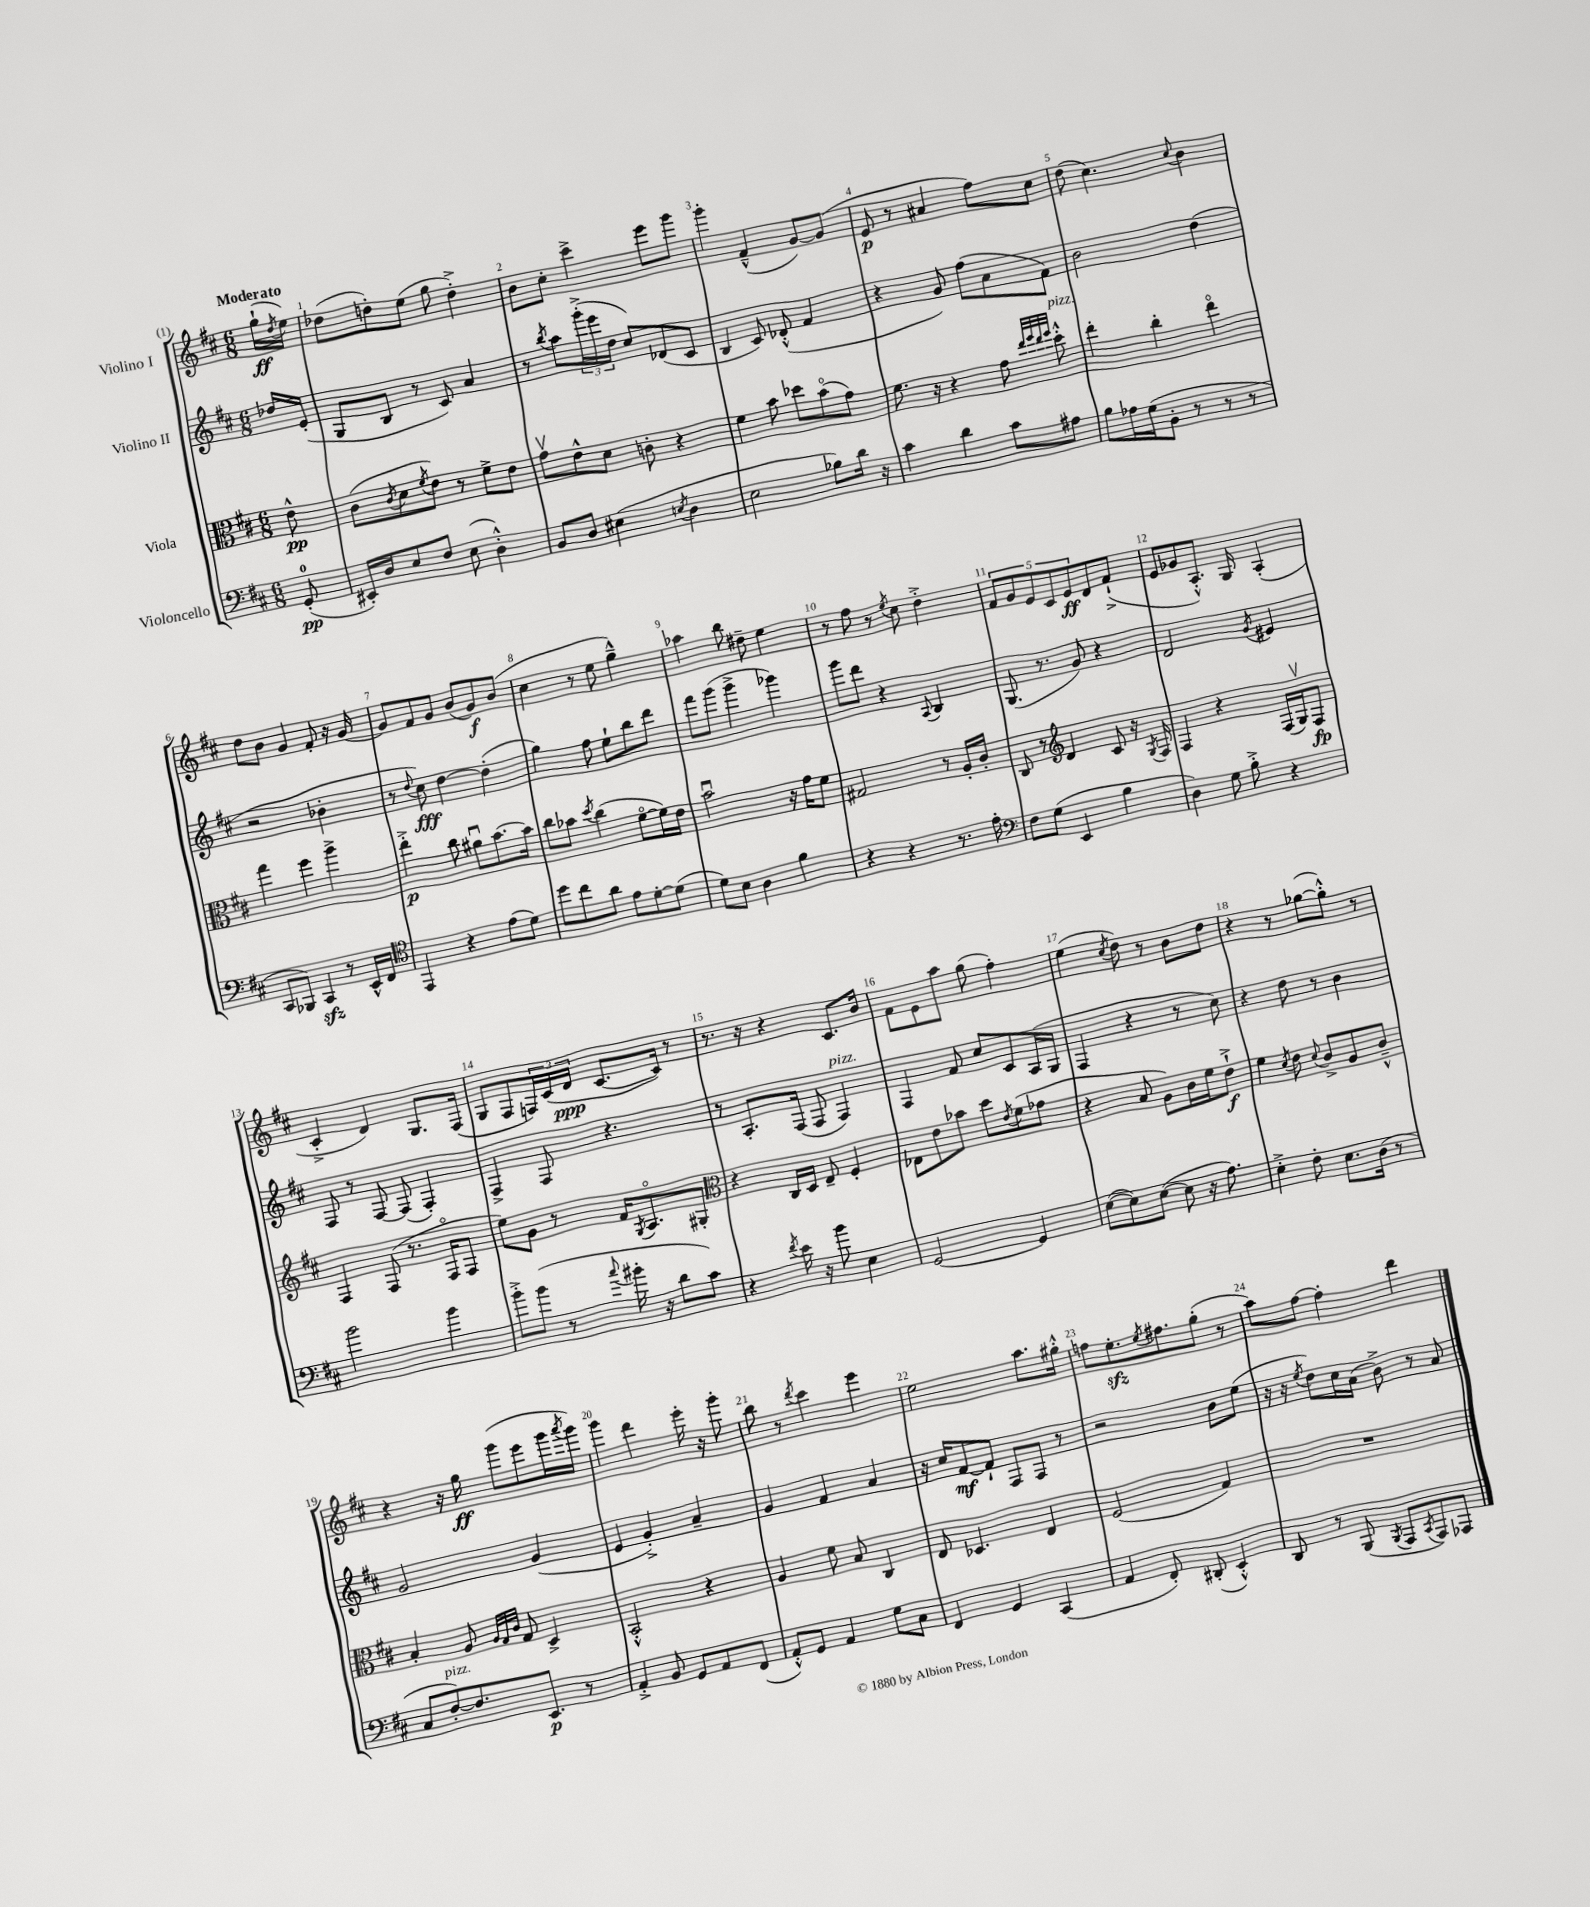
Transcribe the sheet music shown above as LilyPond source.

<<
\new StaffGroup <<
\new Staff = "s0" \with { instrumentName = "Violino I" } {
    \clef treble \key d \major \numericTimeSignature \time 6/8 \partial 8 \tempo "Moderato"
    g''16-!\ff( \acciaccatura { d''8 } e''16) |
    des''8( d''8-.) e''8( g''8 d''4-.->) |
    b'8 cis''8-. cis'''4-> e'''8 g'''8 |
    g'''4-. fis'4---^( g'8~) g'8( |
    e'8\p r8 ais'4 fis''8) cis''8 |
    d''8( cis''4.) \appoggiatura { cis''8 } b'4 |
    d''8 b'8 g'4 fis'8-. r16 g'16~ |
    g'8 fis'8 g'8 b'8( g'8\f) b'8( |
    cis''4 r8 e''8 g''4---^) |
    aes''4 b''8 dis''8-- e''4 |
    r8 fis''8 r8 \acciaccatura { e''8 } cis''8 d''4-.-> |
    \tuplet 5/4 { fis'8 g'8 e'8 cis'8 e'8\ff } d'8 fis'8-!->( |
    e'8 ges'8 a8.-.-^) g16 a4-.( |
    cis'4-.-> d'4) g8. fis16( |
    g8 fis8 \tuplet 3/2 { f16) cis'16( d'16\ppp } cis'8.~ cis'16) r8 |
    r8. r16 r4 cis'8. b'16 |
    fis'8 e'8 a''8 g''8( fis''4-.) |
    e''4( \acciaccatura { cis''8 } d''8) r8 b'8 d''8 |
    r4 r8 ges''8~( ges''8-.-^) r8 |
    r4 r16 g''16\ff g'''8( e'''8 g'''16 \acciaccatura { a'''8 } g'''16) |
    g'''4 d'''4 e'''16-. r16 g'''8-. |
    b''8 r8 \acciaccatura { d'''8 } cis'''4 e'''4 |
    e''2 a''8. gis''16-.-^ |
    f''8 e''8.-.\sfz \acciaccatura { e''8 } fis''8. g''8-.( r8 |
    a''8) fis''8~ fis''4-. d'''4 \bar "|." |
}
\new Staff = "s1" \with { instrumentName = "Violino II" } {
    \clef treble \key d \major \numericTimeSignature \time 6/8 \partial 8
    des''16 e'16-.( |
    g8 b8 r8 cis'8) a'4 |
    r8 \acciaccatura { b''8 } a''8 \tuplet 3/2 { g'''16-.->( e'''16 d''16 } cis''8) des'8( cis'8 |
    b4 cis'8) des'8-.-^( fis'4 |
    r4 g'8) fis''8( a'8 fis'8) |
    b'2 d''4( |
    r2 bes'4-. |
    r8 \appoggiatura { d''8 } cis''8\fff) d''4~ d''4-.( |
    g''4) fis''8 e''8-! b''8 d'''8 |
    fis'''8 g'''8( g'''4-> ges'''4) |
    g'''8 d'''8 r4 \appoggiatura { a8 } b4 |
    g8.( r8. g'8) r4 |
    d'2 \acciaccatura { g'8 } eis'4 |
    fis8 r8 fis8~ fis8( fis4-.) |
    fis4-> fis8 r4. |
    r8 a8.-. fis16( fis8 fis4^\markup { \italic "pizz." }) |
    fis4 fis'8 cis''8 cis'8 a16( g16 |
    fis4 r4 r8 cis''8) |
    r4 d''8 r8 b'4 |
    g'2 g'4( |
    e'4 g'4-.->) a'4-- |
    g'4 fis'4 a'4 |
    r16 cis''16 fis'8~\mf fis'8-! fis8 fis8 r8 |
    r2 b'8 e''8( |
    r16 r16 \acciaccatura { e''8 } d''8) cis''16 a'16( b'8->) r8 a'8 \bar "|." |
}
\new Staff = "s2" \with { instrumentName = "Viola" } {
    \clef alto \key d \major \numericTimeSignature \time 6/8 \partial 8
    e'8-^\pp |
    cis'8( \acciaccatura { cis'8 } d'8 \acciaccatura { fis'8 } e'8) r8 fis'8-> e'8 |
    g'8\upbow e'8-^ d'8 c'8-. r4 |
    fis'4 b'8 des''8 b'8\flageolet( g'8) |
    fis'8. r16 r4 g'8 \grace { e''32 fis''32 e''32 fis''32 } d''8-.-^^\markup { \italic "pizz." } |
    e''4-. cis''4-. e''4\flageolet |
    g''4 fis''4 a''4-> |
    e''4-.->\p cis''8 ais'8\downbow b'8.~ b'16 |
    cis''8 bes'8 \acciaccatura { d''8 } cis''4( fis'8~\flageolet fis'16) e'16 |
    b'2\downbow r16 g'16 fis'8 |
    gis2 r8 a16-. cis'16-. |
    cis8 r8 \clef treble d'4 cis'8 r16 \acciaccatura { g8 } fis16 |
    fis4 r4 fis16( g16\upbow) fis8\fp |
    fis4 fis8( r8. fis16\flageolet fis8 |
    e''8) g'8 r8 fis'16 \acciaccatura { g8 } a8.\flageolet gis8-. |
    \clef alto r4 cis16 d16 e8-- fis4-. |
    ees8 e'8 bes'8 d''8 \acciaccatura { e'8 } fis'8( ges'8 |
    r4 b8 a8) cis'16 fis'16 e'8-!->\f |
    fis'4 \acciaccatura { d'8 } e'8 \appoggiatura { d'8 } cis'8-> a8 cis'8---^ |
    b4-. a8 \grace { a32 g32 cis'32 } g8 d4-> |
    b,2-.-^ r4 |
    a4 fis'8 b8 cis4 |
    e8 des4. e4 |
    fis2( g4) |
    R2. \bar "|." |
}
\new Staff = "s3" \with { instrumentName = "Violoncello" } {
    \clef bass \key d \major \numericTimeSignature \time 6/8 \partial 8
    g,8-0-.\pp( |
    eis,16-.) d16 e8 fis8 e8( d4-.-^) |
    b,8 d8 eis4( \acciaccatura { e8 } d4 |
    e2 bes8) d'16 r16 |
    cis'4 d'4 cis'8 ais8 |
    b8 aes16 g16( b,8-. r8 r8 r8 |
    cis,8 bes,,8) cis,4\sfz r8 e,16-^ fis,16 |
    \clef tenor e,4 r4 e'8( d'8) |
    d''8 cis''8 a'8 e'8 d'8~-. d'8( |
    d'8) b8 a4 fis'4 |
    r4 r4 r8. e'16-. |
    \clef bass fis8 g8( e,4 b4 |
    d4) g8 b8-.-> r4 |
    b'2 b'4 |
    b'8-.-> b'8( r8 \appoggiatura { cis''8 } bis'16-. r16 d'8 cis'8) |
    r4 \acciaccatura { fis'8 } e'16 r16 b'8 e4 |
    g,2~ g,4 |
    e8~( e8) e8~( e8 r16 a8.) |
    e4-.-> fis8-. e8. d16( r8 |
    cis8 fis8~-.^\markup { \italic "pizz." }) fis8. e,8.\p r8 |
    a,4-.-> b,8 g,8 a,8 fis,8( |
    a,8-.-^) g,8 a,4 g8 cis8 |
    fis,4 g,4 cis,4( |
    a,4 fis,8-.) dis,8-.( e,4-.-^) |
    d,8 r8 b,,8( \acciaccatura { b,,8 } a,,8 \acciaccatura { cis,8 } a,,8) aes,,8 \bar "|." |
}
>>
>>
\layout { \context { \Score \override BarNumber.break-visibility = ##(#f #t #t) barNumberVisibility = #all-bar-numbers-visible } }
